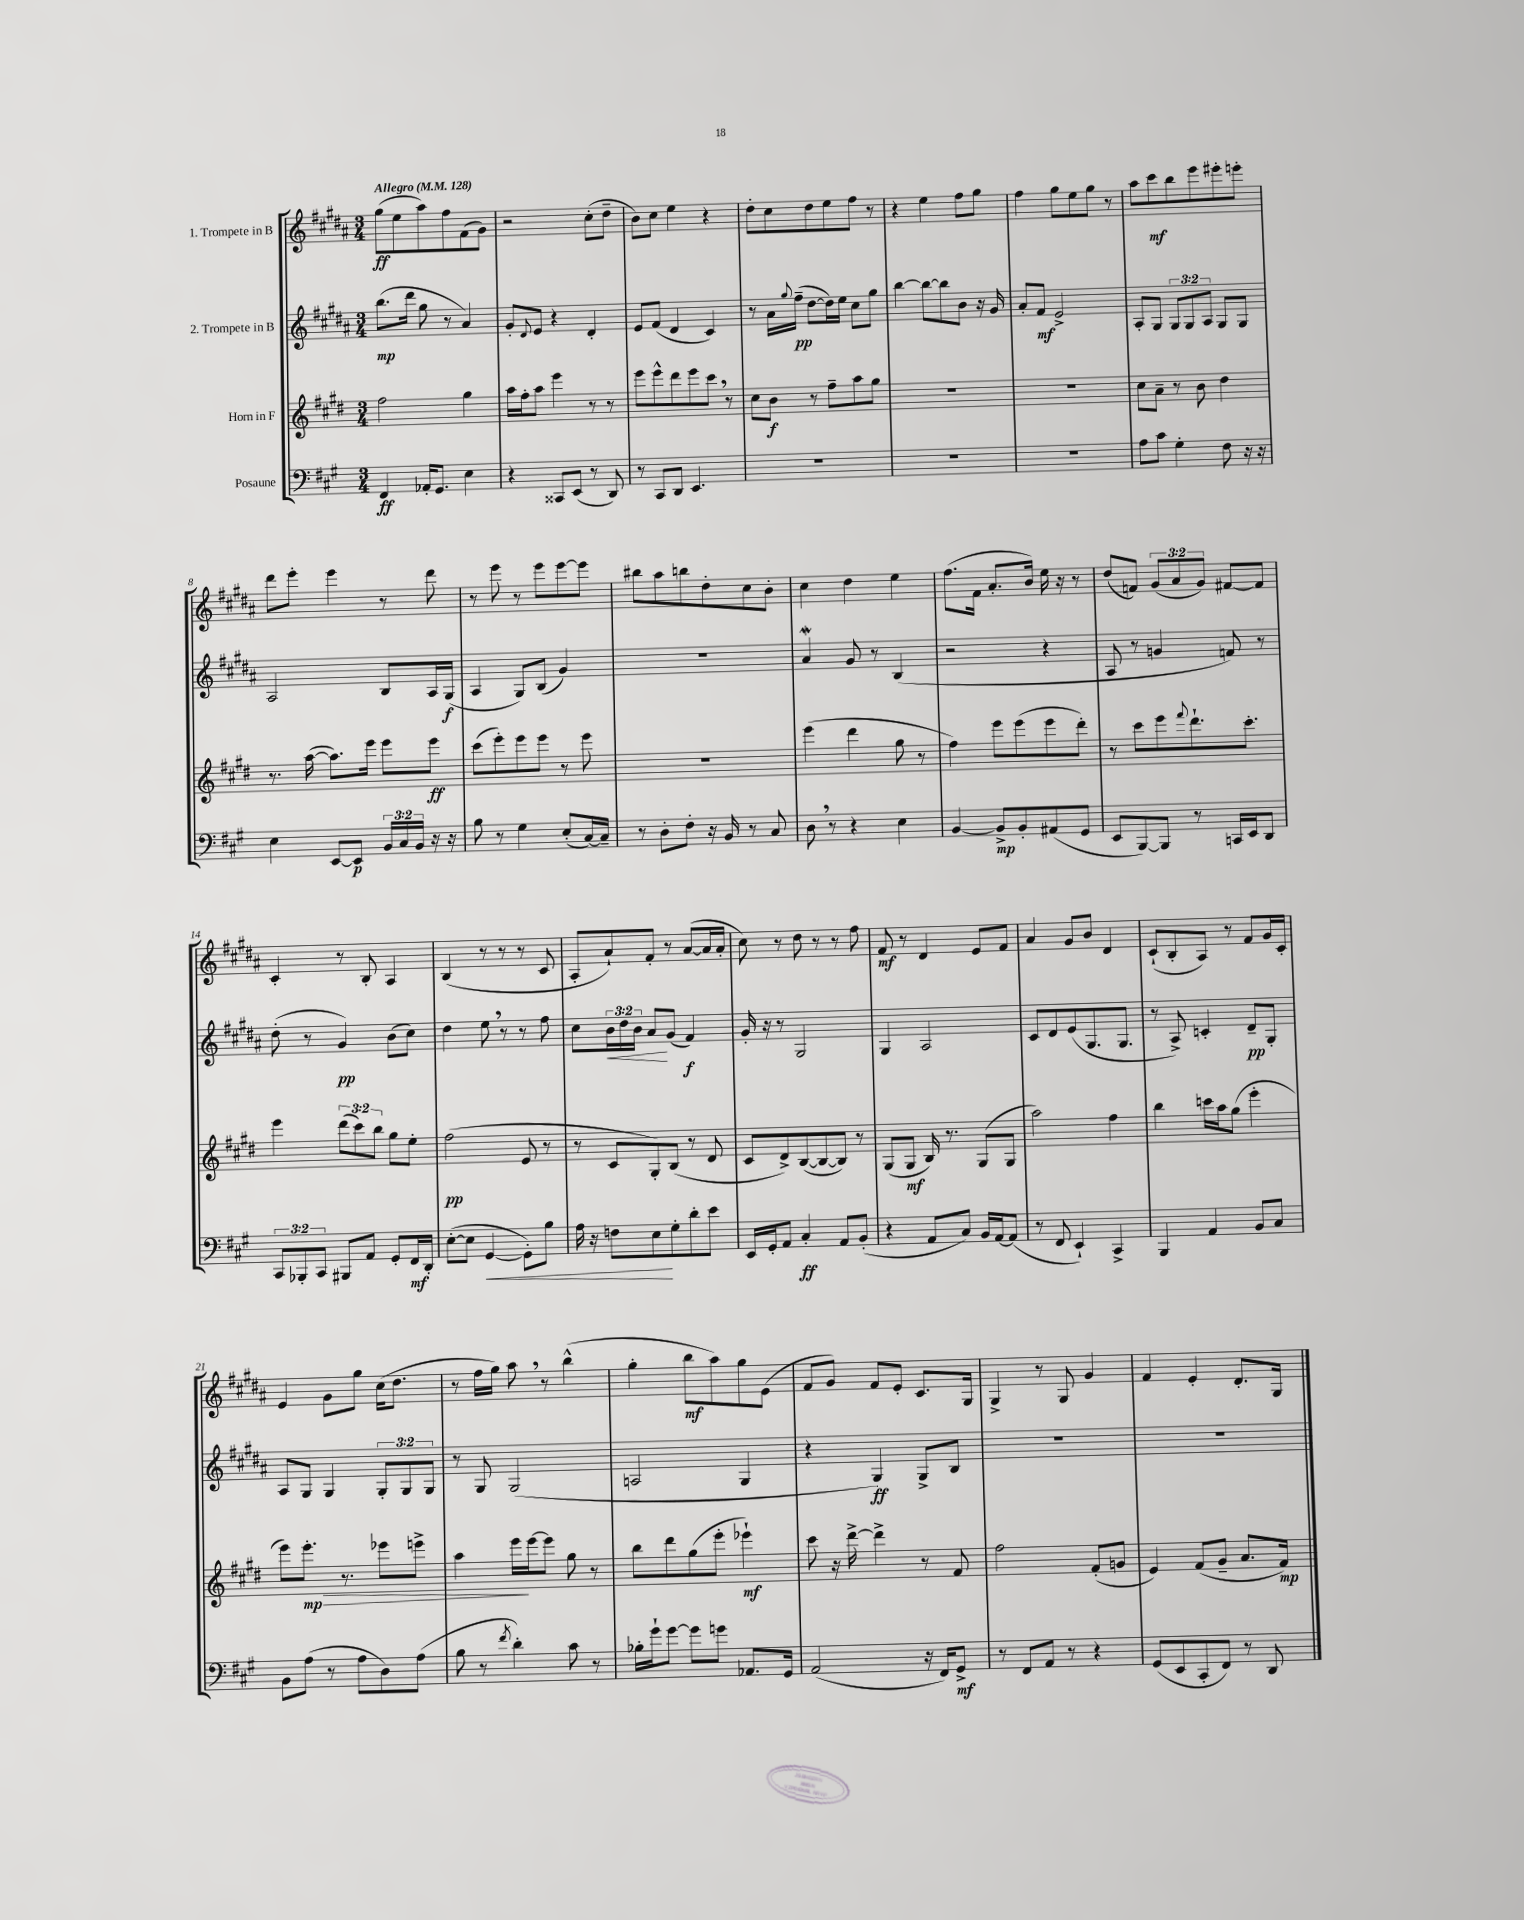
<<
\new StaffGroup <<
\new Staff = "s0" \with { instrumentName = "1. Trompete in B" } {
    \clef treble \key b \major \numericTimeSignature \time 3/4 \override Staff.TupletNumber.text = #tuplet-number::calc-fraction-text \tempo "Allegro" 4 = 128
    gis''8\ff( e''8 ais''8) fis''8 fis'8( gis'8) |
    r2 cis''8-.( dis''8-- |
    b'8) cis''8 e''4 r4 |
    dis''8-. cis''8 dis''8 e''8 fis''8 r8 |
    r4 e''4 fis''8 gis''8 |
    fis''4 gis''8 e''8 gis''8 r8 |
    ais''8 cis'''8\mf b''8 e'''8 eis'''8-. e'''8-. |
    dis'''8 e'''8-. e'''4 r8 dis'''8 |
    r8 e'''8 r8 e'''8 e'''8~ e'''8 |
    bis''8 ais''8 b''8 dis''8-. cis''8 b'8-. |
    cis''4 dis''4 e''4 |
    fis''8.( fis'16 ais'8.-. b'16) e''16 r16 r8 |
    dis''8( f'8) \tuplet 3/2 { gis'8( ais'8 gis'8) } fis'8~ fis'8 |
    cis'4-. r8 b8-. ais4 |
    b4( r8 r8 r8 cis'8 |
    ais8-. ais'8-!) fis'8-. r8 ais'8~( ais'16 ais'16-. |
    cis''8) r8 dis''8 r8 r8 fis''8 |
    fis'8\mf r8 dis'4 e'8 fis'8 |
    ais'4 gis'8 b'8 dis'4 |
    cis'8-!( b8-. ais8) r8 fis'8 gis'16 cis'16-. |
    e'4 gis'8 gis''8 cis''16( dis''8. |
    r8 fis''16 gis''16) ais''8 \breathe r8 b''4-^( |
    gis''4-. b''8\mf ais''8) gis''8 e'8( |
    fis'8 gis'8) fis'8 e'8-. cis'8. gis16 |
    gis4-> r8 gis8 gis'4 |
    fis'4 e'4-. dis'8.-. gis16 \bar "|." |
}
\new Staff = "s1" \with { instrumentName = "2. Trompete in B" } {
    \clef treble \key b \major \numericTimeSignature \time 3/4 \override Staff.TupletNumber.text = #tuplet-number::calc-fraction-text
    b''8.\mp( dis'''16 gis''8 r8 ais'4) |
    gis'8-. \appoggiatura { dis'8 } e'8 r4 dis'4-. |
    e'8 fis'8( dis'4 cis'4) |
    r8 ais'16 \appoggiatura { gis''8 } fis''16--\pp( dis''8~ dis''16) e''16 cis''8 gis''8 |
    b''4~ b''8~ b''8 b'8 r16 gis'16 |
    ais'8-. fis'8\mf e'2-> |
    ais8-. gis8 \tuplet 3/2 { gis8 gis8 ais8 } gis8 gis8 |
    ais2 b8 ais16 gis16\f( |
    ais4 gis8) b8( gis'4) |
    R2. |
    ais'4\mordent gis'8 r8 b4( |
    r2 r4 |
    ais8 r8 g'4 f'8) r8 |
    dis''8-.( r8 gis'4\pp) b'8( cis''8) |
    dis''4 e''8 \breathe r8 r8 fis''8 |
    cis''8 \tuplet 3/2 { b'16\< dis''16 b'16 } ais'8\! gis'8( fis'4\f) |
    gis'16-. r16 r8 gis2 |
    gis4 ais2 |
    cis'8 dis'8 e'8( gis8. gis8. |
    r8 ais8->) c'4-. dis'8--\pp gis8-. |
    ais8 gis8 gis4 \tuplet 3/2 { gis8-. gis8 gis8 } |
    r8 gis8 gis2( |
    a2 gis4 |
    r4 gis4\ff) gis8-> b8 |
    R2. |
    R2. \bar "|." |
}
\new Staff = "s2" \with { instrumentName = "Horn in F" } {
    \clef treble \key e \major \numericTimeSignature \time 3/4 \override Staff.TupletNumber.text = #tuplet-number::calc-fraction-text
    fis''2 gis''4 |
    a''16 fis''16-. a''8 e'''4 r8 r8 |
    e'''8 e'''8-^ dis'''8 e'''8 cis'''8 \breathe r8 |
    cis''8 b'8\f r8 fis''8-- a''8 gis''8 |
    R2. |
    R2. |
    cis''8 a'8-- r8 b'8 dis''4 |
    r8. a''16~( a''8.) e'''16 e'''8 e'''8\ff |
    cis'''8( e'''8-.) e'''8 e'''8 r8 e'''8 |
    R2. |
    e'''4( dis'''4 gis''8 r8 |
    fis''4) e'''8 e'''8( e'''8 dis'''8-.) |
    r8 cis'''8 e'''8 \appoggiatura { fis'''8 } dis'''8.-! cis'''8.-. |
    e'''4 \tuplet 3/2 { dis'''8( cis'''8) b''8 } gis''8 e''8-. |
    fis''2\pp( e'8 r8 |
    r8 cis'8 gis8-.) b8( r8 dis'8 |
    cis'8 dis'8->) b8~( b8~ b8) r8 |
    gis8( gis8\mf b16) r8. gis8( gis8 |
    a''2) fis''4 |
    b''4 c'''16 a''16 gis''8( e'''4-. |
    e'''8) e'''8.-.\mp\> r8. ees'''8 e'''8-> |
    a''4 e'''16\! e'''16~ e'''8 gis''8 r8 |
    b''8 dis'''8 gis''8( e'''8-. ees'''4-!\mf) |
    cis'''8 r16 dis'''16~-> dis'''4-> r8 fis'8 |
    fis''2 fis'8-.( g'8 |
    e'4) fis'8( gis'8-- a'8. fis'16\mp) \bar "|." |
}
\new Staff = "s3" \with { instrumentName = "Posaune" } {
    \clef bass \key a \major \numericTimeSignature \time 3/4 \override Staff.TupletNumber.text = #tuplet-number::calc-fraction-text
    fis,4\ff aes,16-. gis,8. e4 |
    r4 cisis,8 e,8( r8 d,8) |
    r8 cis,8 d,8 e,4. |
    R2. |
    R2. |
    R2. |
    a8 cis'8 gis4-. fis8 r16 r16 |
    e4 e,8~ e,8\p \tuplet 3/2 { b,16 cis16 b,16 } r16 r16 |
    b8 r8 gis4 e8-.( cis16~) cis16-- |
    r8 d8-. fis8-. r16 b,16 r8 cis8 |
    d8 \breathe r8 r4 e4 |
    b,4~ b,8->\mp b,8-. ais,8( gis,8 |
    e,8 b,,8~) b,,8 r8 c,16 e,16 d,8 |
    \tuplet 3/2 { cis,8 bes,,8-. cis,8 } bis,,8 a,8 gis,8-. fis,16\mf d,16-. |
    e8~-.( e8 gis,4~\< gis,8-.) b8 |
    a16 r16 f8 e8\! gis8-. d'8-. e'8 |
    e,16 gis,16-. a,8 cis4-.\ff a,8 b,8-.( |
    r4 a,8 cis8) b,16 a,16~ a,8( |
    r8 fis,8 e,4-!) cis,4-> |
    b,,4 a,4 b,8 cis8 |
    b,8 a8( r8 a8 d8) a8( |
    b8 r8 \acciaccatura { fis'8 } d'4-.) cis'8 r8 |
    bes16-. gis'16-! gis'8~ gis'8 g'8 aes,8. gis,16 |
    a,2( r16 fis,16) gis,8->\mf |
    r8 fis,8 a,8 r8 r4 |
    gis,8( e,8 cis,8-. fis,8) r8 d,8 \bar "|." |
}
>>
>>
